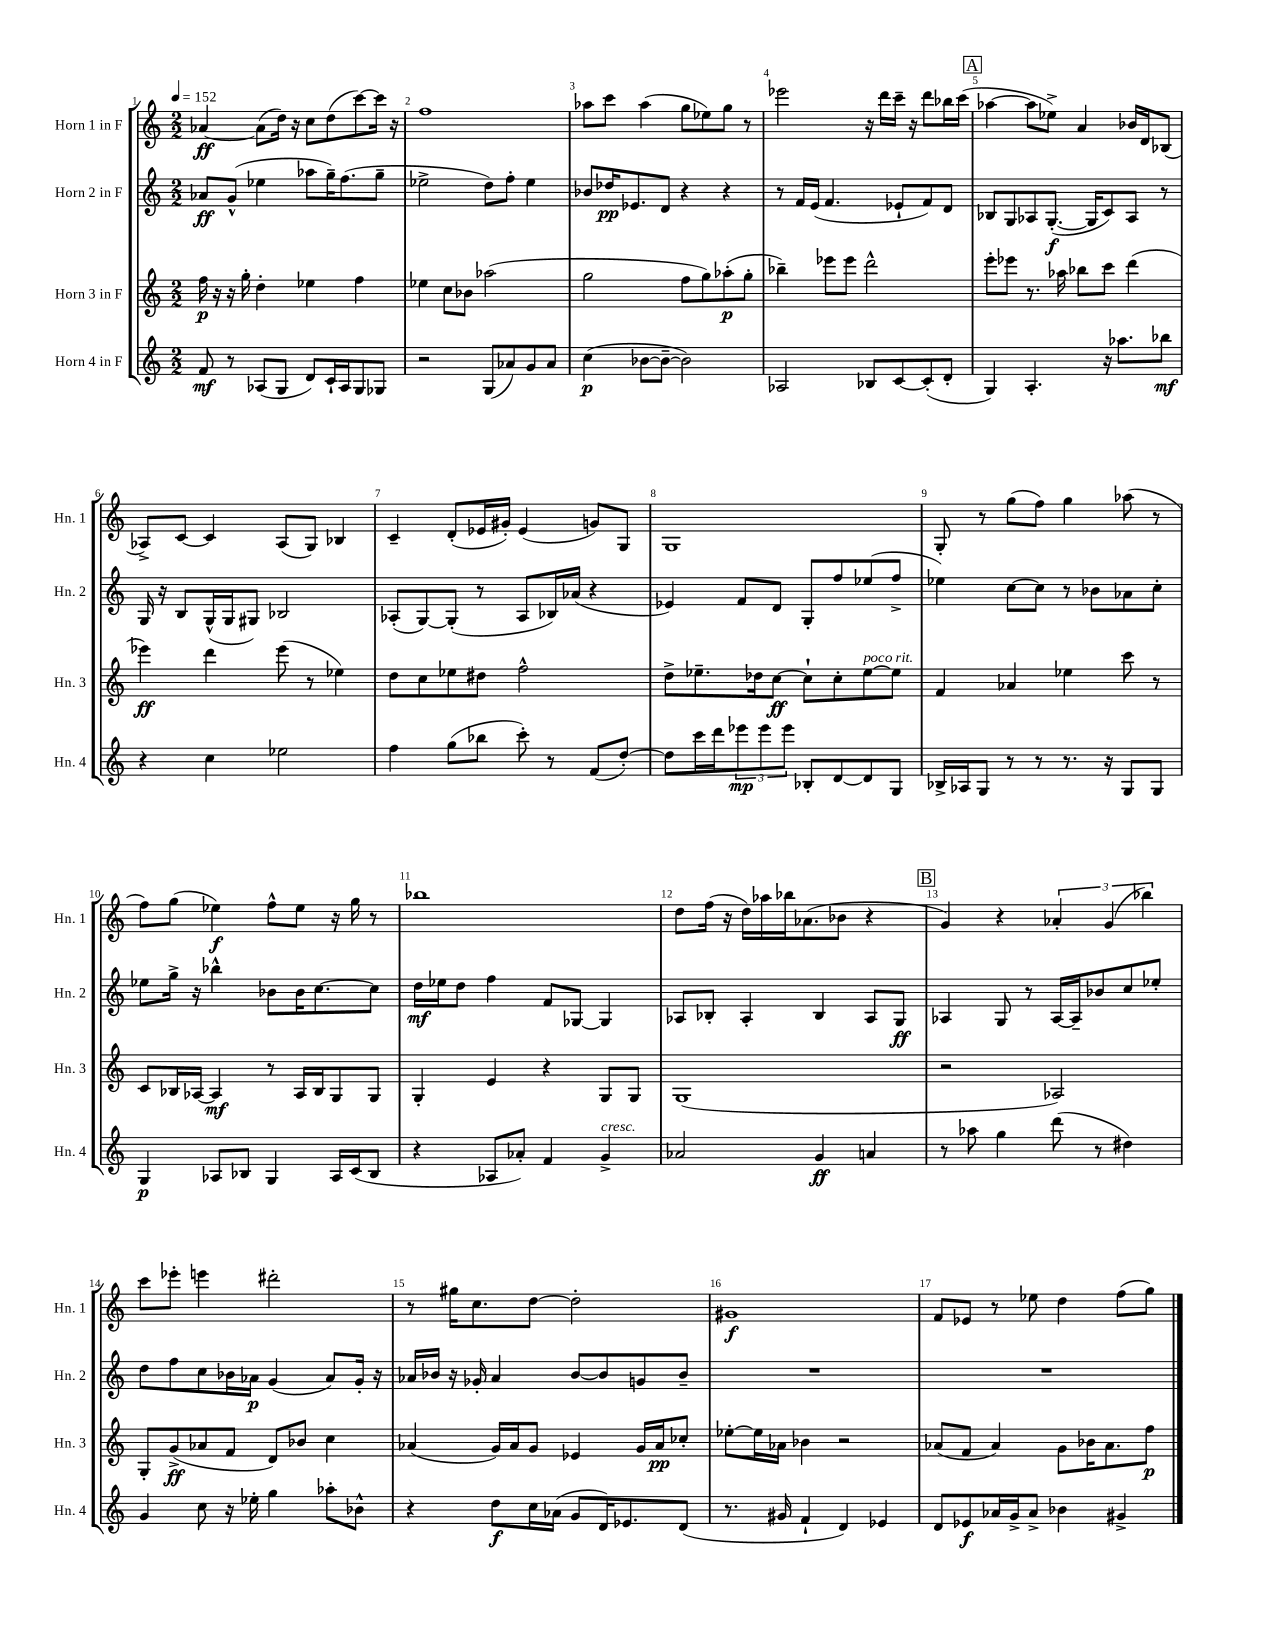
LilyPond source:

<<
\new StaffGroup <<
\new Staff = "s0" \with { instrumentName = "Horn 1 in F" shortInstrumentName = "Hn. 1" } {
    \clef treble \key c \major \numericTimeSignature \time 2/2 \tempo 4 = 152
    aes'4~\ff aes'8( d''16) r16 c''8 d''8( c'''8~) c'''16 r16 |
    f''1 |
    aes''8 c'''8 aes''4( g''8 ees''8) g''8 r8 |
    ees'''2 r16 d'''16 c'''16-- r16 d'''8 bes''16 c'''16( |
    \mark \markup { \box "A" } aes''4~ aes''8 ees''8->) a'4 bes'16 d'16 bes8( |
    aes8->) c'8~ c'4 aes8( g8) bes4 |
    c'4-- d'8-.( ees'16 gis'16-.) ees'4( g'8) g8 |
    g1 |
    g8-. r8 g''8( f''8) g''4 aes''8( r8 |
    f''8) g''8( ees''4\f) f''8-^ ees''8 r16 g''16 r8 |
    bes''1 |
    d''8 f''16( r16 d''16) aes''16 bes''16 aes'8.( bes'8 r4 |
    \mark \markup { \box "B" } g'4) r4 \tuplet 3/2 { aes'4-. g'4( bes''4) } |
    c'''8 ees'''8-. e'''4 dis'''2-. |
    r8 gis''16 c''8. d''8~ d''2-. |
    gis'1\f |
    f'8 ees'8 r8 ees''8 d''4 f''8( g''8) \bar "|." |
}
\new Staff = "s1" \with { instrumentName = "Horn 2 in F" shortInstrumentName = "Hn. 2" } {
    \clef treble \key c \major \numericTimeSignature \time 2/2
    aes'8\ff g'8-^( ees''4 aes''8 g''16--) f''8.( g''8-- |
    ees''2-> d''8) f''8-. ees''4 |
    bes'8 des''16\pp ees'8. d'8 r4 r4 |
    r8 f'16 e'16( f'4. ees'8-! f'8) d'8 |
    \mark \markup { \box "A" } bes8 g8 aes8 g8.~-.\f( g16 c'8) aes8 r8 |
    g16 r16 b8 g16-^( g16 gis8) bes2 |
    aes8-.( g8~) g8-.( r8 aes8 bes16) aes'16( r4 |
    ees'4) f'8 d'8 g8-. f''8 ees''8( f''8-> |
    ees''4) c''8~ c''8 r8 bes'8 aes'8 c''8-. |
    ees''8 g''16-> r16 bes''4-^ bes'8 bes'16 c''8.~ c''8 |
    d''16\mf ees''16 d''8 f''4 f'8 ges8~ ges4 |
    aes8 bes8-. aes4-. bes4 aes8 g8\ff |
    \mark \markup { \box "B" } aes4 g8 r8 aes16~ aes16-- bes'8 c''8 ees''8-. |
    d''8 f''8 c''8 bes'16 aes'16\p g'4( aes'8) g'16-. r16 |
    aes'16 bes'16 r16 ges'16-. aes'4 bes'8~ bes'8 g'8 bes'8-- |
    R1 |
    R1 \bar "|." |
}
\new Staff = "s2" \with { instrumentName = "Horn 3 in F" shortInstrumentName = "Hn. 3" } {
    \clef treble \key c \major \numericTimeSignature \time 2/2
    f''16\p r16 r16 g''16-. d''4-. ees''4 f''4 |
    ees''4 c''8 bes'8 aes''2( |
    g''2 f''8 g''8) aes''8-.\p( g''8-. |
    bes''4--) ees'''8 ees'''8 d'''2-^ |
    \mark \markup { \box "A" } e'''8-. ees'''8 r8. aes''16 bes''8 c'''8 d'''4( |
    ees'''4\ff) d'''4 ees'''8( r8 ees''4) |
    d''8 c''8 ees''8 dis''8 f''2-^ |
    d''8-> ees''8.-- des''16 c''8~\ff c''8-! c''8-. ees''8~^\markup { \italic "poco rit." } ees''8 |
    f'4 aes'4 ees''4 c'''8 r8 |
    c'8 bes16 aes16~ aes4\mf r8 aes16 bes16 g8 g8 |
    g4-. e'4 r4 g8 g8 |
    g1( |
    \mark \markup { \box "B" } r2 aes2) |
    g8-. g'8->\ff( aes'8 f'8 d'8) bes'8 c''4 |
    aes'4( g'16) aes'16 g'8 ees'4 g'16 aes'16\pp ces''8-. |
    ees''8~-. ees''16 aes'16 bes'4 r2 |
    aes'8( f'8 aes'4) g'8 bes'16 aes'8. f''8\p \bar "|." |
}
\new Staff = "s3" \with { instrumentName = "Horn 4 in F" shortInstrumentName = "Hn. 4" } {
    \clef treble \key c \major \numericTimeSignature \time 2/2
    f'8\mf r8 aes8( g8 d'8) c'16-! aes16 g8 ges8 |
    r2 g8( aes'8) g'8 aes'8 |
    c''4\p( bes'8~ bes'8~-- bes'2) |
    aes2 bes8 c'8~ c'8-.( d'8-. |
    \mark \markup { \box "A" } g4) a4.-. r16 aes''8. bes''8\mf |
    r4 c''4 ees''2 |
    f''4 g''8( bes''8 c'''8-.) r8 f'8( d''8~-.) |
    d''8 c'''16 d'''16 \tuplet 3/2 { ees'''8\mp ees'''8 ees'''8 } bes8-. d'8~ d'8 g8 |
    bes16-> aes16 g8 r8 r8 r8. r16 g8 g8 |
    g4\p aes8 bes8 g4 aes16 c'16( bes8 |
    r4 aes8 aes'8-.) f'4 g'4->^\markup { \italic "cresc." } |
    aes'2 g'4\ff a'4 |
    \mark \markup { \box "B" } r8 aes''8 g''4 d'''8( r8 dis''4) |
    g'4 c''8 r16 ees''16-. g''4 aes''8-. bes'8-^ |
    r4 d''8\f c''16 aes'16( g'8 d'16) ees'8. d'8( |
    r8. gis'16 f'4-! d'4) ees'4 |
    d'8 ees'8\f aes'16 g'16-> aes'8-> bes'4 gis'4-> \bar "|." |
}
>>
>>
\layout { \context { \Score \override BarNumber.break-visibility = ##(#f #t #t) barNumberVisibility = #all-bar-numbers-visible } }
